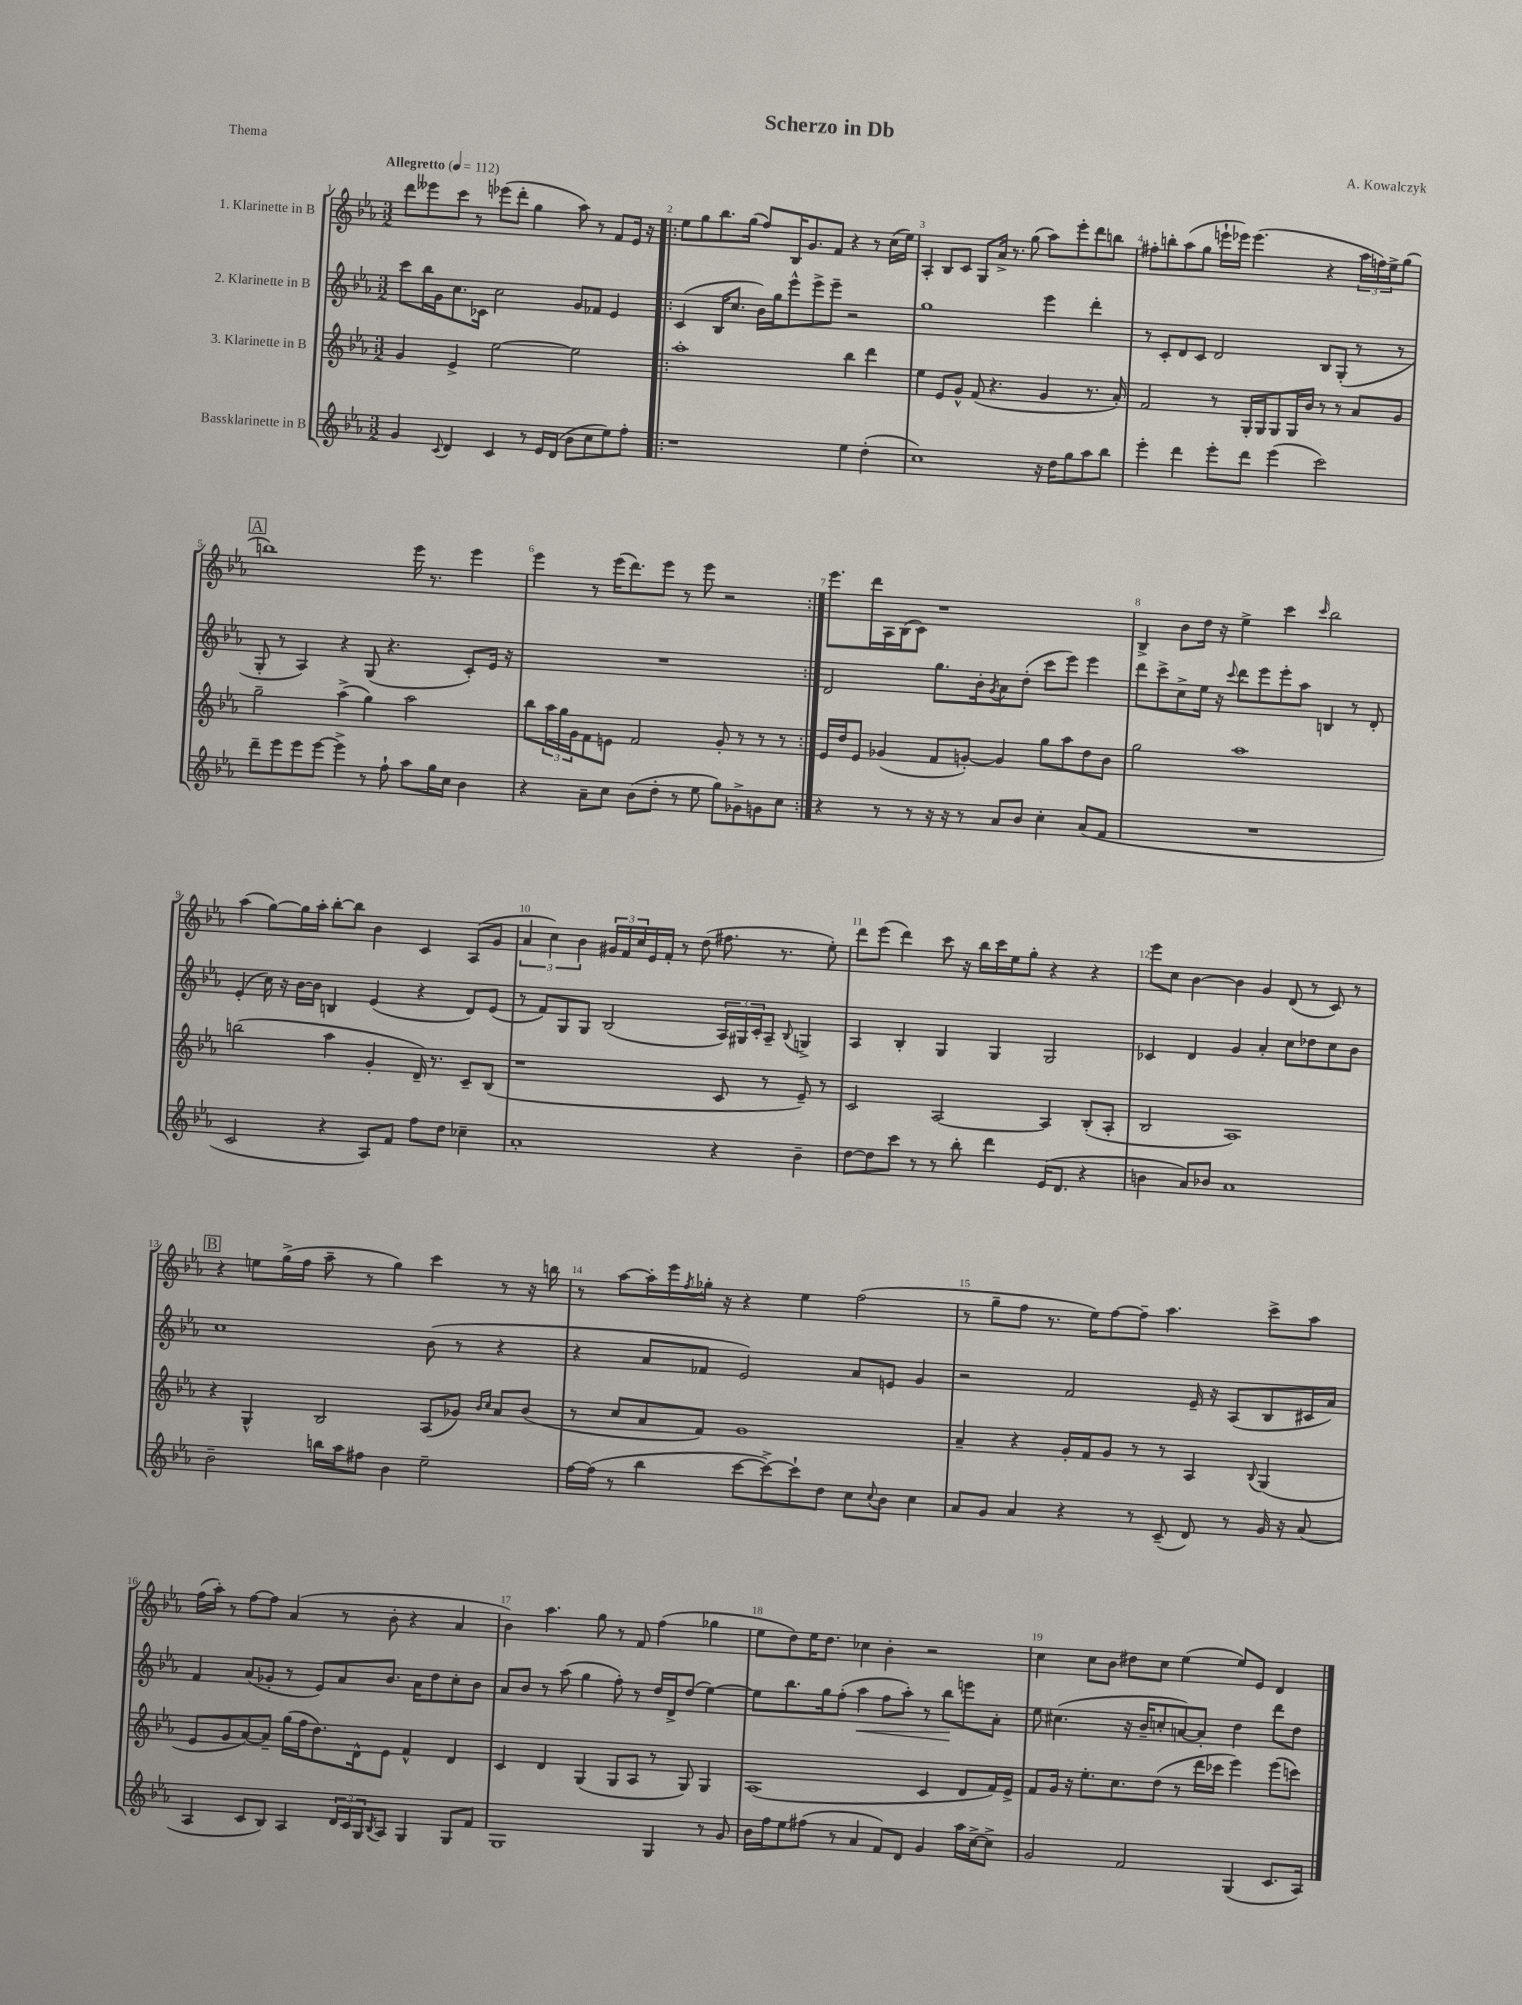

**kern	**kern	**kern	**dynam	**kern
*part4	*part3	*part2	*part2	*part1
*staff4	*staff3	*staff2	*staff2	*staff1
*I"Bassklarinette in B	*I"3. Klarinette in B	*I"2. Klarinette in B	*	*I"1. Klarinette in B
*clefG2	*clefG2	*clefG2	*	*clefG2
*k[b-e-a-]	*k[b-e-a-]	*k[b-e-a-]	*	*k[b-e-a-]
*M3/2	*M3/2	*M3/2	*	*M3/2
*MM112	*MM112	*MM112	*	*MM112
=1	=1	=1	=1	=1
!	!	!	!	!LO:TX:a:B:t=Allegretto
4g/	4g/	8ccc\L	.	8ddd\L
.	.	16bb-\L	.	8eee--X\
.	.	16g\J	.	.
8qqc/	.	.	.	.
4d/	4e-^/	8.cc\	.	8ccc\J
.	.	.	.	8r
.	.	16c-X\Jk	.	.
4c/	[2ee-\	2cc\	.	(8eee-X\L
.	.	.	.	8ddd'\J
8r	.	.	.	4gg\
16e-/LL	.	.	.	.
(16d/JJ	.	.	.	.
8b-\L	2ee-\]	8g/L	.	8aa-\)
8cc\	.	8f-X/J	.	8r
8ee-\)	.	4e-/	.	8f/L
8ff'\J	.	.	.	16e-/Jk
.	.	.	.	16r
=2!|:	=2!|:	=2!|:	=2!|:	=2!|:
1r	1aa-'	(4c/	.	8ee-\L
.	.	.	.	8gg\
.	.	16B-/KL	.	8.bb-\
.	.	8.cc/J	.	.
.	.	.	.	(16gg\Jk
.	.	16b-\LL)	.	8ff/L)
.	.	16gg\J	.	.
.	.	8eee-^^\	.	16B-/K
.	.	.	.	8.g/
.	.	8eee-^\	.	.
.	.	8eee-~\J	.	8f/J
4ee-\	4bb-\	2r	.	4r
(4dd'\	4ddd\	.	.	8r
.	.	.	.	(16cc\LL
.	.	.	.	16ee-\JJ)
=3	=3	=3	=3	=3
1cc)	4ee-\	1gg	.	4A-'/
.	8e-/L	.	.	8B-/L
.	8g^^/J	.	.	8c/J
.	(8f/	.	.	8G/L
.	4.r	.	.	16a-^/Jk
.	.	.	.	8.r
.	.	.	.	(8gg\
16r	4g/	4eee-\	.	8aa-\L)
16dd\KL	.	.	.	.
8gg\	.	.	.	8eee-'\
8aa-\	8.r	4ddd'\	.	8ddd\
8bb-\J	.	.	.	8bbn\J
.	16a-'/)	.	.	.
=4	=4	=4	=4	=4
4eee-'\	2f/	8r	.	8ff#X'\L
.	.	8c'/L	.	8bbn'\
4ddd\	.	8d/	.	(8aa-\
.	.	8c/J	.	8gg\J
8eee-'\L	8r	2d/	.	16eeen`\LL
.	.	.	.	16eee-X\JJ)
8ddd\J	16G'/LL	.	.	(4.eee-\
.	16G/J	.	.	.
(4eee-\	8G/	.	.	.
.	16G/L	.	.	.
.	16b-/JJ	.	.	.
2ccc\)	8r	8B-/L	.	4r
.	8r	(8G'/J	.	.
.	8a-/L	8r	.	24aa-\LL
.	.	.	.	24ffn\)
.	.	.	.	24ee-^\J
.	8g/J	8r	.	(8gg\J
!!LO:LB:g=z
!!LO:REH:place=s1:t=A
=5	=5	=5	=5	=5
8ddd~\L	2gg~\	8G'/	.	1bbn)
8eee-\	.	8r	.	.
8eee-\	.	4A-/)	.	.
[8eee-\J	.	.	.	.
4eee-^\]	(4aa-^\	4r	.	.
8r	4gg\)	(8G/	.	.
8ff`\	.	4.r	.	.
8aa-\L	2aa-\	.	.	16eee-\
.	.	.	.	8.r
16gg\L	.	.	.	.
16cc\JJ	.	.	.	.
4b-\	.	8c'/L)	.	4eee-\
.	.	16e-/Jk	.	.
.	.	16r	.	.
=6	=6	=6	=6	=6
4r	8bb-\L	1.r	.	4eee-\
.	24aa-\L	.	.	.
.	24gg\	.	.	.
.	24g\J	.	.	.
8a-~\L	8f\	.	.	8r
8cc\J	8en\J	.	.	(16eee-\KL
.	.	.	.	8.ddd\)
(8b-\L	2f/	.	.	.
8dd'\J	.	.	.	8eee-\J
8r	.	.	.	8r
8ee-\	.	.	.	8eee-\
8gg\L)	8g'/	.	.	2r
8g-X^\	8r	.	.	.
8gn\	8r	.	.	.
8cc\J	8r	.	.	.
=7:|!	=7:|!	=7:|!	=7:|!	=7:|!
4r	16e-/LL	2d/	.	8.eee-\L
.	16dd/J	.	.	.
.	8e-/J	.	.	.
.	.	.	.	16ddd\L
8r	(4g-X/	.	.	16A-\
.	.	.	.	(16B-\J
8r	.	.	.	8c\J)
16r	8f/L	8.gg\L	.	1r
16r	.	.	.	.
8r	[8gn'/J)	.	.	.
.	.	16b-'\k	.	.
.	.	8qg/	.	.
8a-/L	4g/]	8a-\	.	.
8b-/J	.	(8dd'\J	.	.
4cc'\	8gg\L	8ccc\L	.	.
.	8aa-\	8eee-\J)	.	.
(8a-/L	8dd\	4eee-\	.	.
8f/J	8b-\J	.	.	.
=8	=8	=8	=8	=8
1.r	2gg\	8ddd\L	.	4B-^/
.	.	8ccc^\	.	.
.	.	8cc^\	.	8b-\L
.	.	16ee-\Jk	.	16dd\Jk
.	.	16r	.	16r
.	.	8qqccc/	.	.
.	1aa-	8ddd\L	.	4ee-^\
.	.	8eee-\	.	.
.	.	8eee-'\	.	4ccc\
.	.	8aa-\J	.	.
.	.	.	.	16qqccc/
.	.	4Bn/	.	2bb-\
.	.	8r	.	.
.	.	8d'/	.	.
!!LO:LB:g=z
=9	=9	=9	=9	=9
2c/	(2bbn\	(4e-'/	.	(4aa-\
.	.	16cc\)	.	[8gg\L)
.	.	16r	.	.
.	.	[16b-\LL	.	16gg\L]
.	.	16b-\JJ]	.	16aa-'\JJ
4r	4aa-\	4Bn/	.	[8bb-'\L
.	.	.	.	8bb-\J]
8A-/L)	4g'/	(4e-/	.	4b-\
8f/J	.	.	.	.
8ff\L	16d~/)	4r	.	4c/
.	8.r	.	.	.
8dd\J	.	.	.	.
4cc-X~\	8c~/L	8d/L)	.	(8A-/L
.	(8B-/J	(8e-/J	.	8g/J
=10	=10	=10	=10	=10
1a-'	1r	8r	.	6a-/
.	.	8f/L)	.	.
.	.	.	.	6cc\)
.	.	8G/	.	.
.	.	.	.	6b-\
.	.	8G/J	.	.
.	.	(2B-/	.	24g#X/LL
.	.	.	.	24f/
.	.	.	.	24cc/
.	.	.	.	16e-/
.	.	.	.	16f'/JJ
.	.	.	.	8r
.	.	.	.	(8dd\
4r	8c/	24A-/LL)	.	8.ff#X\
.	.	24G#X/	.	.
.	.	24c'/J	.	.
.	8r	8A-~/J	.	.
.	.	.	.	8.r
.	.	8qqB-/	.	.
4b-~\	8e-~/)	4Gn^/	.	.
.	8r	.	.	8ee-'\)
=11	=11	=11	=11	=11
[8dd\L	2c/	4A-/	.	8ddd\L
8dd\]	.	.	.	(8eee-\J
8ccc\J	.	4B-'/	.	4ddd\)
8r	.	.	.	.
8r	[2A-/	4G/	.	8ccc\
8bb-'\	.	.	.	16r
.	.	.	.	16bb-\LL
4ddd\	.	4G/	.	16ccc\
.	.	.	.	16ee-\J
.	.	.	.	8gg'\J
(16e-/KL	4A-/]	2G/	.	4r
8.d/J	.	.	.	.
4r	(8B-'/L	.	.	4r
.	8A-'/J	.	.	.
=12	=12	=12	=12	=12
4bn\	2B-/	4c-X/	.	8eee-\L
.	.	.	.	8cc\J
8a-/L)	.	4d/	.	[4b-\
8b-X/J	.	.	.	.
1a-	1A-)	4g/	.	4b-\]
.	.	4a-'/	.	4g/
.	.	8cc\L	.	(8d/
.	.	8dd-X\	.	8r
.	.	8cc\	.	8c/)
.	.	8b-\J	.	8r
!!LO:LB:g=z
!!LO:REH:place=s1:t=B
=13	=13	=13	=13	=13
2b-~\	4r	1cc	.	4r
.	4G^^/	.	.	8een\L
.	.	.	.	(16gg^\L
.	.	.	.	16ff\JJ
16bbn\LL	2B-/	.	.	8aa-~\
16aa-\J	.	.	.	.
8ff#X\J	.	.	.	8r
4b-\	.	.	.	4gg\)
2ee-~\	(8A-/L	(8b-\	.	4ccc\
.	8g-X/J)	8r	.	.
.	16qqb-/LL	.	.	.
.	16qqcc/JJ	.	.	.
.	8a-/L	4r	.	8r
.	(8b-/J	.	.	16r
.	.	.	.	16bbn\
=14	=14	=14	=14	=14
[16ff\LL	8r	4r	.	8r
(16ff\JJ]	.	.	.	.
8r	8cc/L	.	.	[8aa-\L
4bb-\	8a-/	8a-/L	.	16aa-'\L]
.	.	.	.	16eee-\
.	.	.	.	8qff/
.	8f/J)	8f-X/J	.	16gg-X'\JJ
.	.	.	.	16r
[8ccc\L	1g	2e-/)	.	4r
8ccc^\_)	.	.	.	.
8ccc`\]	.	.	.	4ee-\
8dd\J	.	.	.	.
8cc\L	.	8a-/L	.	(2ff\
8qqcc/	.	.	.	.
8b-\J	.	8en/J	.	.
4cc\	.	4g/	.	.
=15	=15	=15	=15	=15
8a-/L	4a-~/	2r	.	8r
8g/J	.	.	.	8gg~\L
4a-/	4r	.	.	8ff\J
.	.	.	.	8.r
4r	16g'/LL	2f/	.	.
.	16f/J	.	.	16ee-\KL)
.	8g/J	.	.	[8ff\
8r	8r	.	.	8ff~\J]
(8c~/	8r	.	.	4.aa-\
8d/)	4A-/	16e-~/	.	.
.	.	16r	.	.
8r	.	(8A-/L	.	.
.	8qqB-/	.	.	.
16g/	(4G/	8B-/	.	8ccc^\L
16r	.	.	.	.
(8a-/	.	16c#X/L	.	8aa-\J
.	.	16a-/JJ)	.	.
!!LO:LB:g=z
=16	=16	=16	=16	=16
4A-/	8e-/L	4f/	.	(16ff\LL
.	.	.	.	16aa-'\JJ)
.	8g/	.	.	8r
8c/L	[8a-/)	(8a-/L	.	[8ff\L
8B-/J)	8a-~/J]	8g-X'/J	.	8ff\J]
4A-/	(16gg\LL	8r	.	(4a-/
.	16ff\J	.	.	.
.	8.dd\)	8e-/L)	.	.
24d/LL	.	8a-/	.	8r
24c/	.	.	.	.
.	16d^^\k	.	.	.
24G/J	.	.	.	.
8qB-/	.	.	.	.
8A-/J	8e-\J	8.b-/J	.	8b-'\
4G/	4f^^/	.	.	4r
.	.	16a-\KL	.	.
.	.	8dd\	.	.
8G/L	4d/	8cc'\	.	4a-/
8f/J	.	8b-\J	.	.
=17	=17	=17	=17	=17
1G	4c/	8a-/L	.	4b-\)
.	.	8b-/J	.	.
.	4d/	8r	.	4.aa-\
.	.	(8aa-\	.	.
.	(4G/	4gg\	.	.
.	.	.	.	8gg\
.	8G/L	8ff'\)	.	8r
.	8A-/J	8r	.	8f/
4G/	8r	16dd/LL	.	(4ff\
.	.	16d^/J	.	.
.	8G/)	(8dd/J	.	.
8r	4G/	[4ee-\)	.	4gg-X\
8g/	.	.	.	.
=18	=18	=18	=18	=18
16b-\LL	(1A-	8ee-\L]	.	8ee-\L
16ff\J	.	.	.	.
8ee-\	.	8.bb-\	.	8dd\)
(8ff#X\J	.	.	.	16ee-\K
.	.	16gg\k	.	8.dd\J
8r	.	(8ff'\J	.	.
!	!	!	!LO:HP:b	!
4a-/	.	4aa-\	<	4cc-X\
8f/L)	.	8ff\L	.	4b-'\
8d/J	.	8aa-'\J)	.	.
4g/	4c/	8r	.	2r
.	.	8bb-\L	.	.
16aa-\LL	8d/L	8eeen\	[	.
[16cc^\J	.	.	.	.
8cc^\J]	16f/L)	8a-'\J	.	.
.	16e-^/JJ	.	.	.
=19	=19	=19	=19	=19
2g/	8f/L	8ee-\	.	4cc\
.	16g/Jk	(4.cc#X\	.	.
.	16r	.	.	.
.	8.ee-'\L	.	.	8cc\L
.	.	.	.	8b-\J
.	8.cc\	.	.	.
2f/	.	16r	.	8dd#X\L
.	.	16b-~/KL	.	.
.	(8dd\J	8ccn'/	.	8cc\J
.	8r	[8an/)	.	(4ee-\
.	16ddd\LL	8a'/J]	.	.
.	16ccc-X\JJ	.	.	.
(4G/	4eee-\)	4dd\	.	8ee-/L)
.	.	.	.	8e-/J
8.c/L	(8eee-\L	8ddd\L	.	4d/
.	8cccn\J)	8dd\J	.	.
16A-/Jk)	.	.	.	.
==	==	==	==	==
*-	*-	*-	*-	*-
